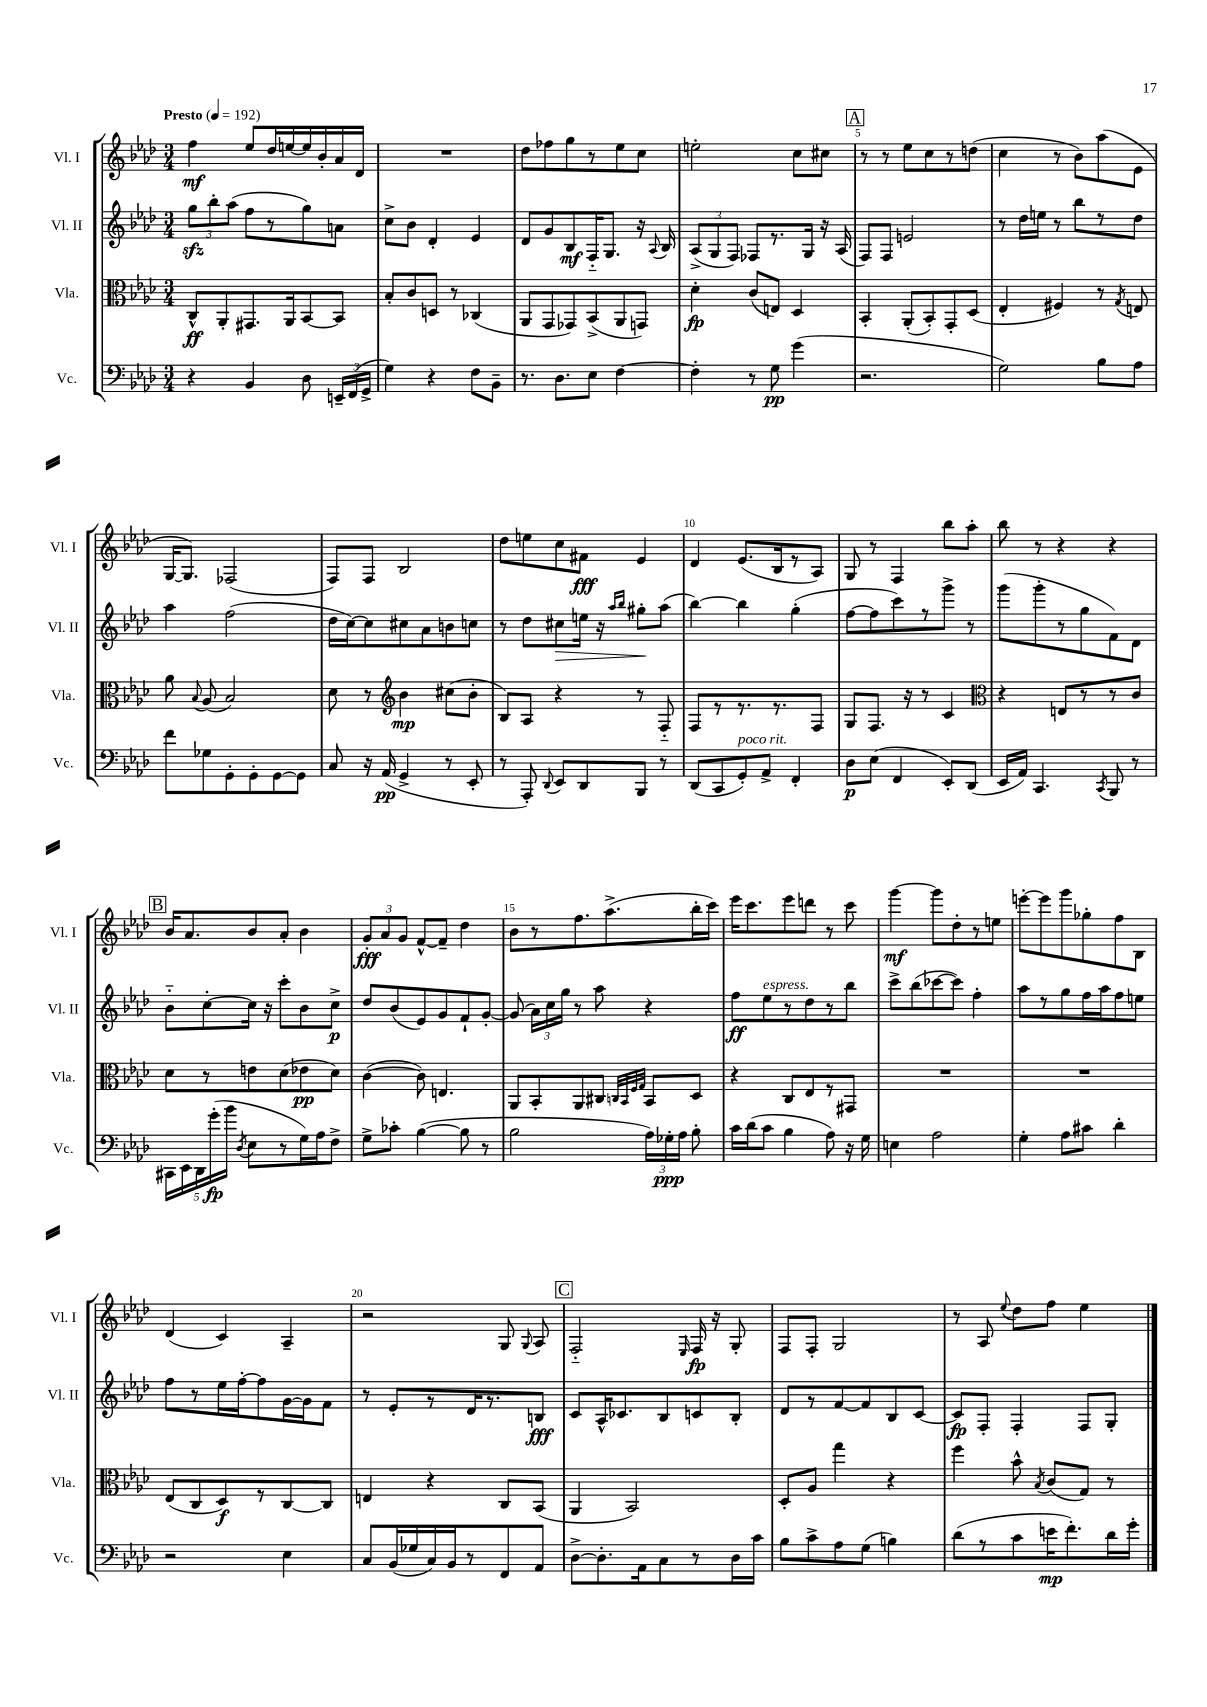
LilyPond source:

<<
\new StaffGroup <<
\new Staff = "s0" \with { instrumentName = "Vl. I" shortInstrumentName = "Vl. I" } {
    \clef treble \key aes \major \numericTimeSignature \time 3/4 \tempo "Presto" 4 = 192
    \autoBeamOff f''4\mf ees''8[ des''16 e''16~ e''16 bes'16-. aes'16 des'16] |
    R2. |
    des''8[ fes''8 g''8 r8 ees''8 c''8] |
    e''2-. c''8[ cis''8] |
    \mark \markup { \box "A" } r8 r8 ees''8[ c''8 r8 d''8]( |
    c''4 r8 bes'8[) aes''8( ees'8] |
    g16[~ g8.]) fes2( |
    f8[) f8] bes2 |
    des''8[ e''8 c''8 fis'8]\fff ees'4 |
    des'4 ees'8.[( bes16 r8 aes8]) |
    g8 r8 f4 bes''8[ aes''8]-. |
    bes''8 r8 r4 r4 |
    \mark \markup { \box "B" } bes'16[ aes'8. bes'8 aes'8]-. bes'4 |
    \tuplet 3/2 { g'8[-.\fff aes'8 g'8] } f'8[~-^ f'8]-- des''4 |
    bes'8[ r8 f''8. aes''8.->( bes''16-. c'''16]) |
    ees'''16[ c'''8. ees'''8 d'''8] r8 c'''8 |
    g'''4~\mf g'''8[ des''8-. r8 e''8] |
    e'''8[~-. e'''8 g'''8 ges''8-. f''8 bes8] |
    des'4( c'4) aes4-- |
    r2 g8 \appoggiatura { g8 } aes8 |
    \mark \markup { \box "C" } f2-_ \grace { ees16 } f16\fp r16 g8-. |
    f8[ f8]-. g2 |
    r8 aes8 \appoggiatura { ees''8 } des''8[ f''8] ees''4 \bar "|." |
}
\new Staff = "s1" \with { instrumentName = "Vl. II" shortInstrumentName = "Vl. II" } {
    \clef treble \key aes \major \numericTimeSignature \time 3/4
    \autoBeamOff \tuplet 3/2 { g''8[\sfz bes''8-. aes''8]( } f''8[ r8 g''8) a'8] |
    c''8[-> bes'8] des'4-. ees'4 |
    des'8[ g'8 bes8\mf f16-_ g8.] r16 \appoggiatura { aes8 } bes16 |
    \tuplet 3/2 { aes8[->( g8 f8]) } fes8[ r8. g16] r16 aes16( |
    \mark \markup { \box "A" } f8[) f8] e'2 |
    r8 des''16[ e''16] r8 bes''8[ r8 des''8] |
    aes''4 f''2( |
    des''16[ c''16~) c''8 cis''8 aes'8 b'8 c''8] |
    r8 des''8[ cis''8\> e''16] r16 \grace { aes''16[ bes''16] } gis''8[-.\! aes''8]( |
    bes''4~) bes''4 g''4-.( |
    f''8[~ f''8 c'''8) r8 g'''8]-> r8 |
    g'''8[( g'''8-. r8 g''8 f'8) des'8] |
    \mark \markup { \box "B" } bes'8[-_ c''8~-. c''16] r16 c'''8[-. bes'8 c''8]->\p |
    des''8[ bes'8( ees'8) g'8 f'8-! g'8]~-. |
    g'8( \tuplet 3/2 { aes'16[) c''16 g''16] } r8 aes''8 r4 |
    f''8[\ff ees''8^\markup { \italic "espress." } r8 des''8 r8 bes''8] |
    c'''8[-> bes''8( ces'''8~ ces'''8]) f''4-. |
    aes''8[ r8 g''8 f''16 aes''16 f''8 e''8] |
    f''8[ r8 ees''16 f''16~-. f''8 g'16~ g'16 f'8] |
    r8 ees'8[-. r8 des'16 r8. b8]\fff |
    \mark \markup { \box "C" } c'8[ aes16-^ ces'8. bes8 c'8 bes8]-. |
    des'8[ r8 f'8~ f'8 bes8 c'8]~ |
    c'8[\fp f8]-. f4-. f8[ g8]-. \bar "|." |
}
\new Staff = "s2" \with { instrumentName = "Vla." shortInstrumentName = "Vla." } {
    \clef alto \key aes \major \numericTimeSignature \time 3/4
    \autoBeamOff c8[-^\ff aes,8-. gis,8. aes,16 bes,8~ bes,8] |
    bes8[-. c'8 d8] r8 ces4( |
    aes,8[ g,8 ges,8) bes,8->( aes,8 g,8]) |
    des'4-.\fp c'8[( e8]) des4 |
    \mark \markup { \box "A" } bes,4-. aes,8[-.( bes,8-.) g,8-. des8]( |
    ees4-. fis4) r8 \acciaccatura { g8 } e8 |
    aes'8 \appoggiatura { bes8 } aes8( bes2) |
    des'8 r8 \clef treble bes'4\mp cis''8[( bes'8]-. |
    bes8[) aes8] r4 r8 f8-_ |
    f8[ r8 r8. r8. f8] |
    g8[ f8.] r16 r8 c'4 |
    \clef alto r4 e8[ r8 r8 c'8] |
    \mark \markup { \box "B" } des'8[ r8 e'8 des'8( ees'8\pp des'8]) |
    c'4~( c'8) e4. |
    aes,8[ bes,8-. aes,8 cis8] \grace { c32[ bes,32 f32 g32] } bes,8[ des8] |
    r4 c8[ ees8 r8 gis,8] |
    R2. |
    R2. |
    ees8[( c8 des8\f) r8 c8~ c8] |
    e4 r4 c8[ bes,8]( |
    \mark \markup { \box "C" } aes,4 bes,2) |
    des8[-. aes8] g''4 r4 |
    f''4 bes'8-^ \acciaccatura { bes8 } c'8[( g8]) r8 \bar "|." |
}
\new Staff = "s3" \with { instrumentName = "Vc." shortInstrumentName = "Vc." } {
    \clef bass \key aes \major \numericTimeSignature \time 3/4
    \autoBeamOff r4 bes,4 des8 \tuplet 3/2 { e,16[-- f,16( g,16]-> } |
    g4) r4 f8[ bes,8]-- |
    r8. des8.[ ees8] f4~ |
    f4-. r8 g8\pp g'4( |
    \mark \markup { \box "A" } r2. |
    g2) bes8[ aes8] |
    f'8[ ges8 g,8-. g,8-. g,8~ g,8] |
    c8 r16 aes,16\pp( g,4-> r8 ees,8-. |
    r8 aes,,8-.) \appoggiatura { des,8 } ees,8[ des,8 bes,,8] r8 |
    des,8[( c,8 g,8-.^\markup { \italic "poco rit." }) aes,8]-> f,4-. |
    des8[\p ees8]( f,4 ees,8[-.) des,8]( |
    ees,16[ aes,16]) c,4. \acciaccatura { c,8 } bes,,8 r8 |
    \mark \markup { \box "B" } \tuplet 5/4 { cis,16[ ees,16 des,16 g'16-.\fp( bes'16] } \acciaccatura { des8 } ees8[ r8 g16) aes16 f8]-> |
    g8[-> ces'8]-. bes4~( bes8 r8 |
    bes2 \tuplet 3/2 { aes16[) ges16-.\ppp aes16] } bes8-. |
    c'16[ des'16( c'8] bes4 aes8) r16 g16 |
    e4 aes2 |
    g4-. aes8[ cis'8] des'4-. |
    r2 ees4 |
    c8[ bes,16( ges16 c16) bes,16 r8 f,8 aes,8] |
    \mark \markup { \box "C" } des8[~-> des8.-. aes,16 c8 r8 des16 c'16] |
    bes8[ c'8-> aes8 g8]( b4) |
    des'8[( r8 c'8 e'16\mp f'8.-.) des'16 g'16]-. \bar "|." |
}
>>
>>
\layout { \context { \Score \override BarNumber.break-visibility = ##(#f #t #t) barNumberVisibility = #(every-nth-bar-number-visible 5) } }
